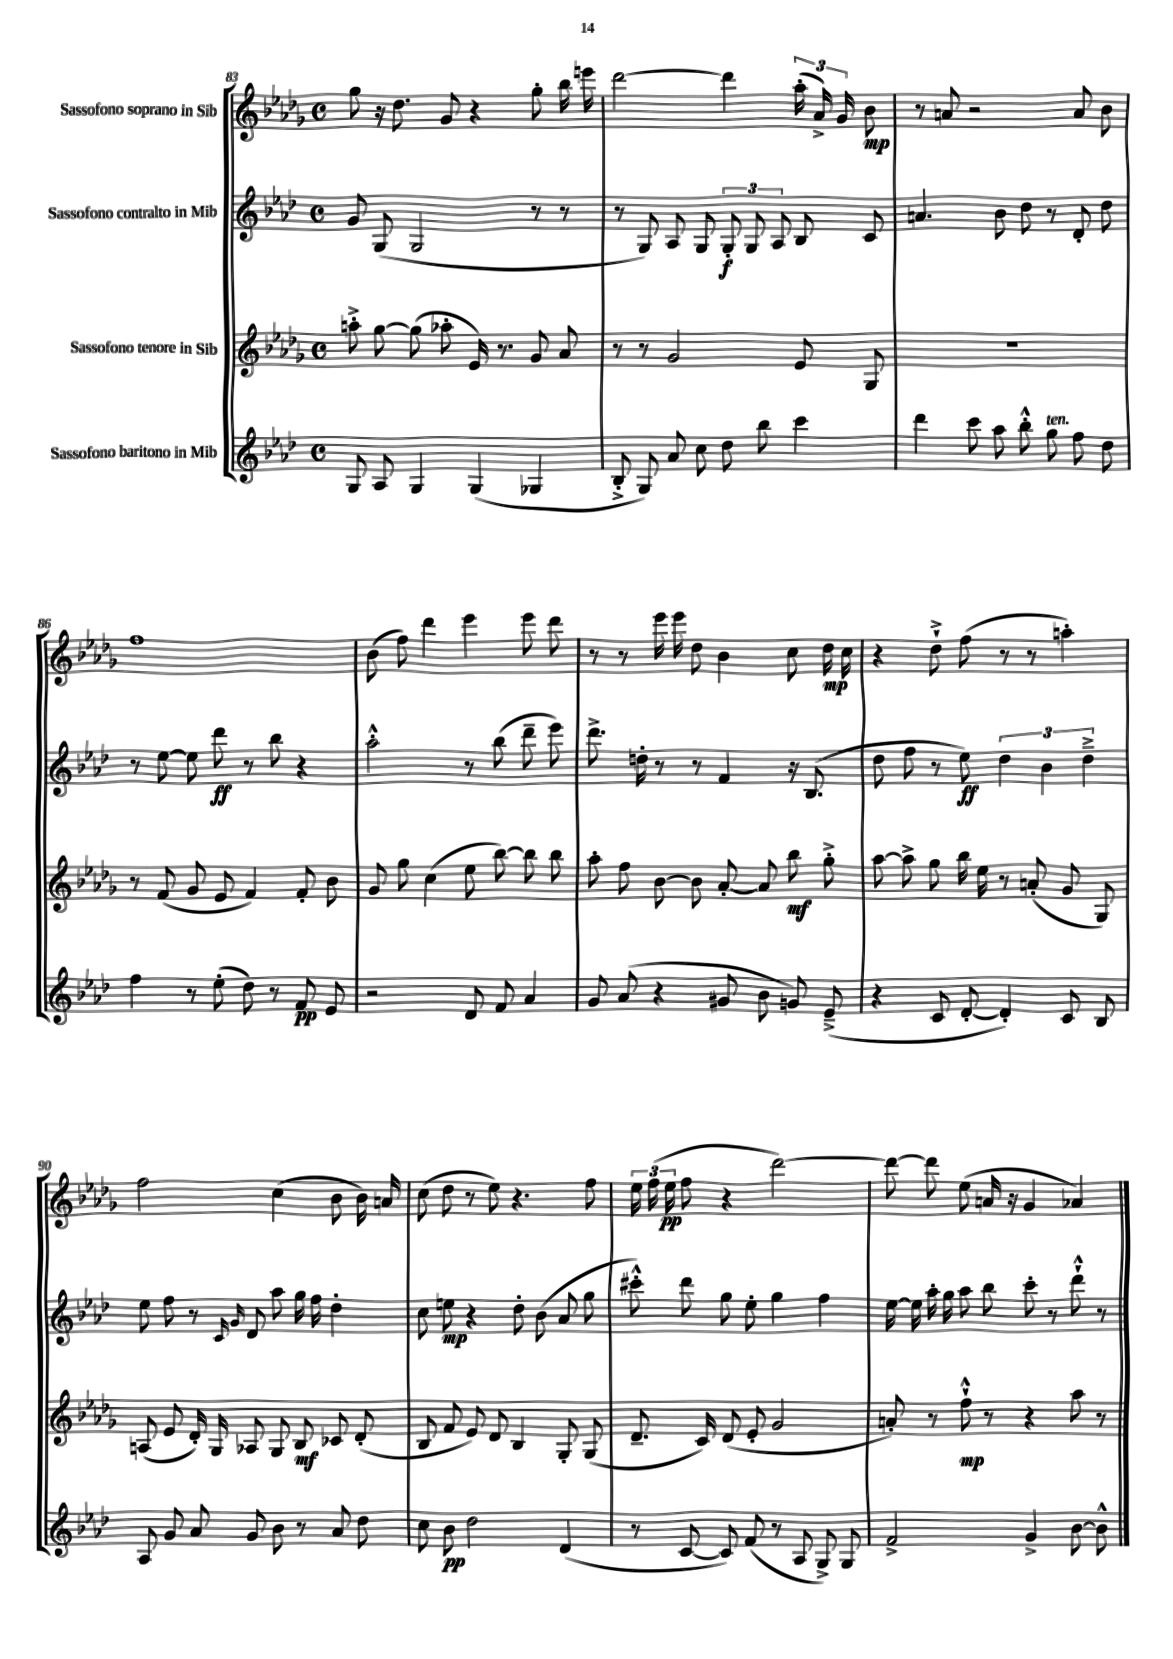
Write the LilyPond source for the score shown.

<<
\new StaffGroup <<
\new Staff = "s0" \with { instrumentName = "Sassofono soprano in Sib" } {
    \clef treble \key des \major \defaultTimeSignature \time 4/4
    \autoBeamOff ges''8 r16 des''8. ges'8 r4 ges''8-. bes''16 e'''16 |
    des'''2~ des'''4 \tuplet 3/2 { aes''16-.( aes'16->) ges'16 } bes'8\mp |
    r8 a'8 r2 a'8 bes'8 |
    f''1 |
    bes'8( f''8) des'''4 ees'''4 ees'''8 des'''8 |
    r8 r8 ees'''16 ees'''16 des''8 bes'4 c''8 des''16\mp c''16 |
    r4 des''8-!-> f''8( r8 r8 a''4-.) |
    f''2 c''4( bes'8 bes'16) a'16 |
    c''8( des''8 r8 ees''8) r4. f''8 |
    \tuplet 3/2 { ees''16 f''16( ees''16\pp } f''8 r4 des'''2~) |
    des'''8~ des'''8 ees''8( a'16 r16 ges'4 aes'4) \bar "|." |
}
\new Staff = "s1" \with { instrumentName = "Sassofono contralto in Mib" } {
    \clef treble \key aes \major \defaultTimeSignature \time 4/4
    \autoBeamOff g'8 g8( g2 r8 r8 |
    r8 g8) aes8 g8 \tuplet 3/2 { g8-.\f g8 aes8 } bes8 c'8 |
    a'4. bes'8 des''8 r8 des'8-. des''8 |
    r8 ees''8~ ees''8 des'''8\ff r8 bes''8 r4 |
    aes''2-.-^ r8 bes''8( des'''8-- ees'''8) |
    des'''8.-> d''16-. r8 r8 f'4 r16 bes8.( |
    des''8 f''8 r8 ees''8\ff) \tuplet 3/2 { des''4 bes'4 des''4---> } |
    ees''8 f''8 r8 \grace { c'16 g'16 } des'8 aes''8 g''16 f''16 des''4-. |
    c''8 e''8\mp r4 des''8-. bes'8( aes'8 g''8 |
    cis'''8-.-^) des'''8 g''8 ees''8-. g''4 f''4 |
    ees''16~ ees''16 aes''16-. g''16 aes''8 bes''8 c'''8-. r8 des'''8-!-^ r8 \bar "|." |
}
\new Staff = "s2" \with { instrumentName = "Sassofono tenore in Sib" } {
    \clef treble \key des \major \defaultTimeSignature \time 4/4
    \autoBeamOff a''8-.-> ges''8~ ges''8( aes''8-. ees'16) r8. ges'8 aes'8 |
    r8 r8 ges'2 ees'8 ges8 |
    R1 |
    r8 f'8( ges'8 ees'8 f'4) f'8-. bes'8 |
    ges'8 ges''8 c''4( ees''8 bes''8~) bes''8 bes''8 |
    aes''8-. f''8 bes'8~ bes'8 aes'8~-. aes'8 bes''8\mf ges''8-.-> |
    aes''8~ aes''8-> ges''8 bes''16 ees''16 r8 a'8-.( ges'8 ges8) |
    a8( ees'8 des'16-.) ges16 aes8 ges8 bes8\mf ces'8 des'8-.( |
    bes8 f'8 ees'8) des'8 bes4 ges8-. ges8( |
    des'8.-- c'16) des'8( ees'8-. ges'2 |
    a'8-.) r8 f''8-!-^\mp r8 r4 aes''8 r8 \bar "|." |
}
\new Staff = "s3" \with { instrumentName = "Sassofono baritono in Mib" } {
    \clef treble \key aes \major \defaultTimeSignature \time 4/4
    \autoBeamOff g8 aes8 g4 g4( ges4 |
    bes8-.-> g8) aes'8 c''8 des''8 bes''8 c'''4 |
    des'''4 c'''8 aes''8 bes''8-.-^ g''8^\markup { \italic "ten." } f''8 des''8 |
    f''4 r8 ees''8-.( des''8) r8 f'8\pp ees'8 |
    r2 des'8 f'8 aes'4 |
    g'8 aes'8( r4 gis'8 bes'8 g'8) ees'8--->( |
    r4 c'8 des'8~-. des'4-.) c'8 bes8 |
    aes8 g'8 aes'8 g'8 bes'8 r8 aes'8 des''8 |
    c''8 bes'8\pp des''2 des'4( |
    r8 c'8~ c'8) f'8( r8 aes8 g8->) g8 |
    f'2-> g'4-> bes'8~ bes'8-^ \bar "|." |
}
>>
>>
\layout { \context { \Score currentBarNumber = #83 } }
